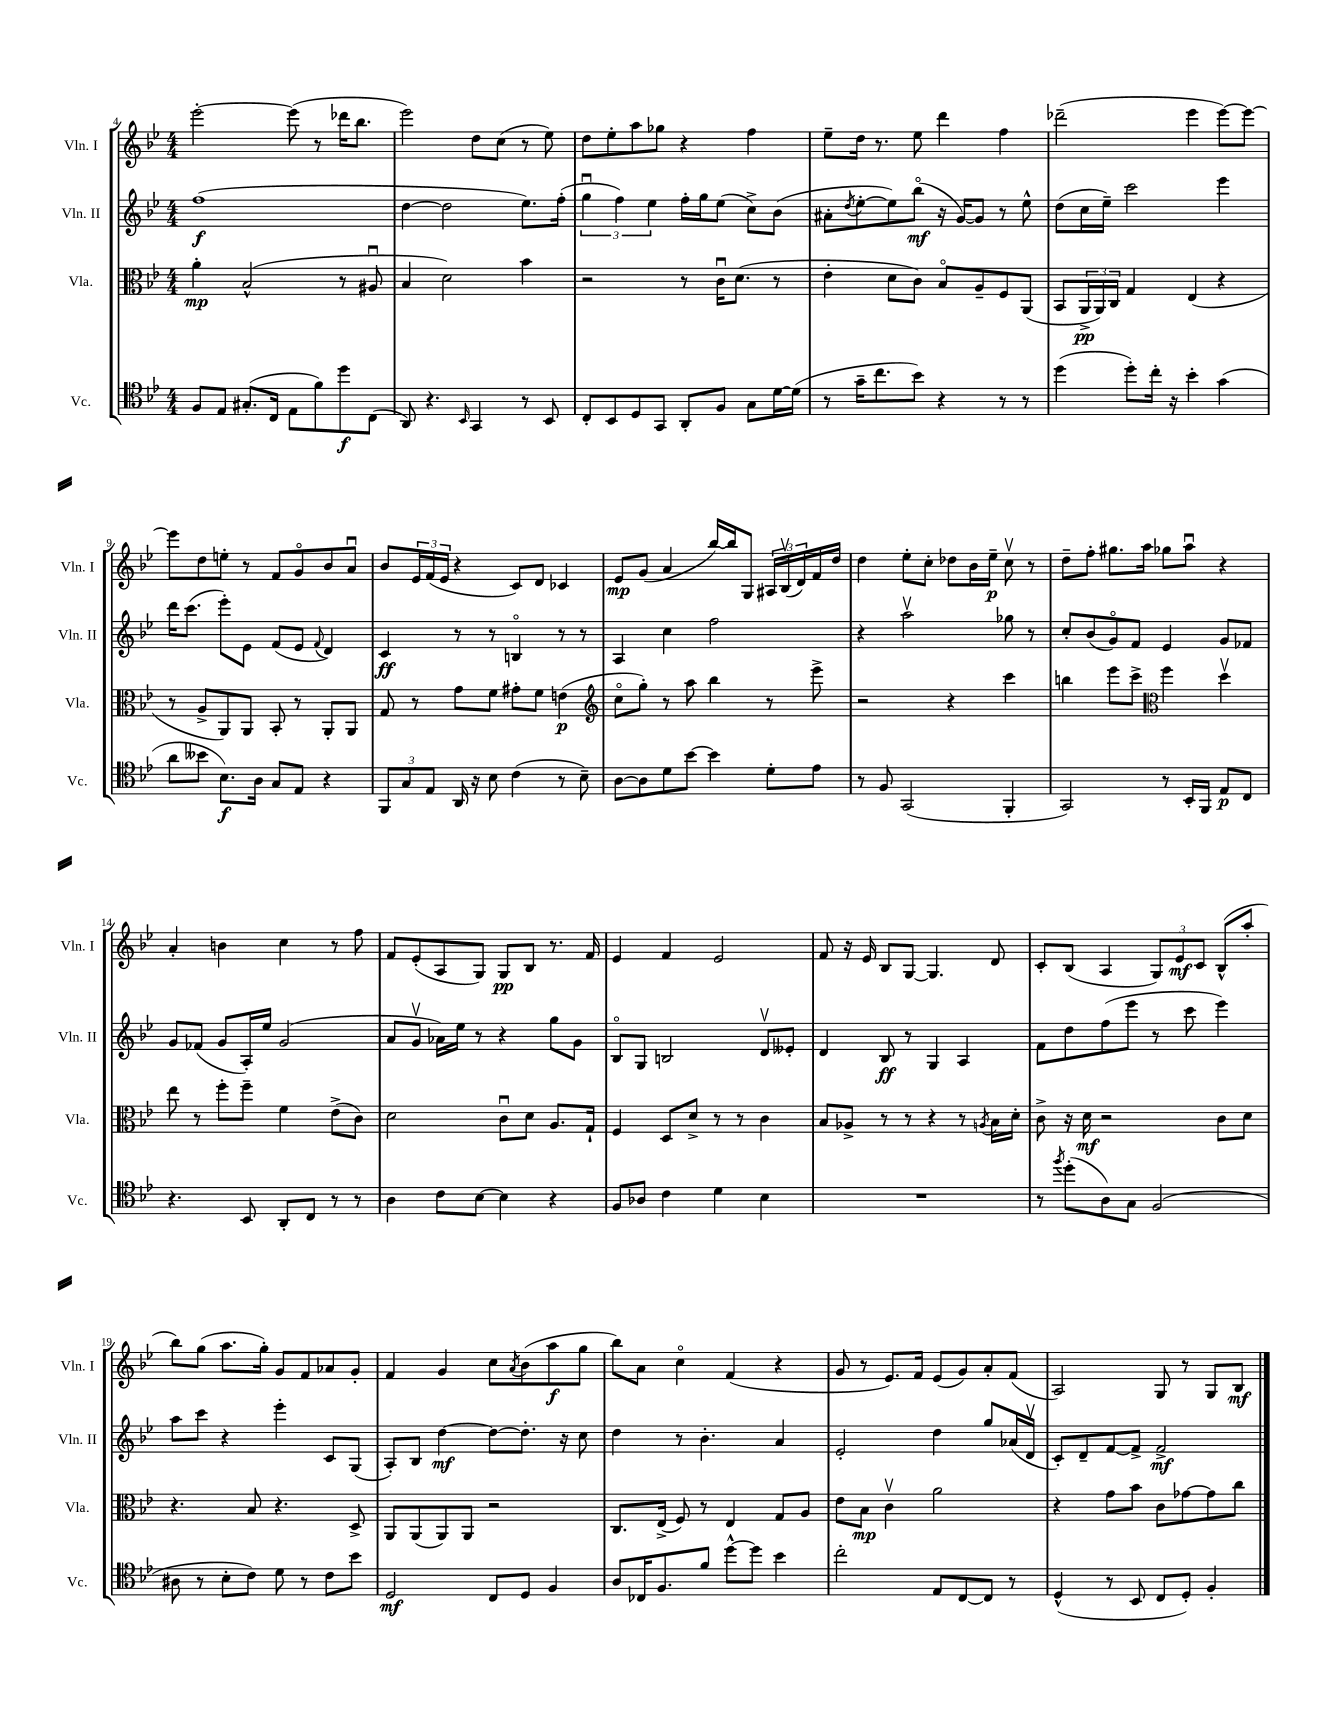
<<
\new StaffGroup <<
\new Staff = "s0" \with { instrumentName = "Vln. I" shortInstrumentName = "Vln. I" } {
    \clef treble \key bes \major \numericTimeSignature \time 4/4
    ees'''2~-. ees'''8( r8 des'''16 bes''8. |
    ees'''2) d''8 c''8( r8 ees''8) |
    d''8 ees''8-. a''8 ges''8 r4 f''4 |
    ees''8-- d''16 r8. ees''8 d'''4 f''4 |
    des'''2--( ees'''4 ees'''8~) ees'''8~ |
    ees'''8 d''8 e''8-. r8 f'8 g'8\flageolet bes'8 a'8\downbow |
    bes'8 \tuplet 3/2 { ees'16 f'16( ees'16 } r4 c'8) d'8 ces'4 |
    ees'8\mp g'8( a'4 bes''16~) bes''16 g8 \tuplet 3/2 { ais16 bes16\upbow( d'16) } f'16 d''16 |
    d''4 ees''8-. c''8-. des''8 bes'16 ees''16--\p c''8\upbow r8 |
    d''8-- f''8-. gis''8. a''16 ges''8 a''8\downbow r4 |
    a'4-. b'4 c''4 r8 f''8 |
    f'8 ees'8-.( a8 g8) g8\pp bes8 r8. f'16 |
    ees'4 f'4 ees'2 |
    f'8 r16 ees'16 bes8 g8~ g4. d'8 |
    c'8-. bes8( a4 \tuplet 3/2 { g8) ees'8\mf c'8 } bes8-^( a''8-. |
    bes''8) g''8( a''8. g''16-.) g'8 f'8 aes'8 g'8-. |
    f'4 g'4 c''8 \acciaccatura { a'8 } bes'8( a''8\f g''8 |
    bes''8) a'8 c''4\flageolet f'4( r4 |
    g'8 r8 ees'8.) f'16 ees'8( g'8) a'8-. f'8( |
    a2) g8 r8 g8 bes8\mf \bar "|." |
}
\new Staff = "s1" \with { instrumentName = "Vln. II" shortInstrumentName = "Vln. II" } {
    \clef treble \key bes \major \numericTimeSignature \time 4/4
    f''1\f( |
    d''4~ d''2 ees''8.) f''16-.( |
    \tuplet 3/2 { g''4\downbow f''4) ees''4 } f''16-. g''16 ees''8( c''8->) bes'8( |
    ais'8-. \acciaccatura { d''8 } ees''8~-. ees''8) bes''8\flageolet\mf( r16 g'16~) g'8 r8 ees''8-^ |
    d''8( c''16 ees''16--) c'''2 ees'''4 |
    d'''16 c'''8.( ees'''8-.) ees'8 f'8( ees'8 \appoggiatura { f'8 } d'4) |
    c'4\ff r8 r8 b4\flageolet r8 r8 |
    a4 c''4 f''2 |
    r4 a''2\upbow ges''8 r8 |
    c''8-. bes'8( g'8\flageolet) f'8 ees'4 g'8 fes'8 |
    g'8 fes'8( g'8 a16-.) ees''16 g'2( |
    a'8 g'8\upbow aes'16) ees''16 r8 r4 g''8 g'8 |
    bes8\flageolet g8 b2 d'8\upbow eeses'8-. |
    d'4 bes8\ff r8 g4 a4 |
    f'8 d''8 f''8( ees'''8 r8 c'''8 ees'''4) |
    a''8 c'''8 r4 ees'''4-. c'8 g8( |
    a8-.) bes8 d''4~\mf d''8~ d''8.-. r16 c''8 |
    d''4 r8 bes'4.-. a'4 |
    ees'2-. d''4 g''8 aes'16( d'16\upbow |
    c'8-.) d'8-- f'8~ f'8-> f'2->\mf \bar "|." |
}
\new Staff = "s2" \with { instrumentName = "Vla." shortInstrumentName = "Vla." } {
    \clef alto \key bes \major \numericTimeSignature \time 4/4
    a'4-.\mp bes2-^( r8 ais8\downbow |
    bes4 d'2) bes'4 |
    r2 r8 c'16\downbow d'8.( r8 |
    ees'4-. d'8 c'8) bes8\flageolet a8-- f8 a,8( |
    bes,8 \tuplet 3/2 { a,16->\pp a,16) c16 } g4 ees4( r4 |
    r8 a8-> a,8) a,8 bes,8-. r8 a,8-. a,8 |
    g8 r8 g'8 f'8 gis'8-. f'8 e'4\p( |
    \clef treble c''8\flageolet g''8-.) r8 a''8 bes''4 r8 ees'''8-> |
    r2 r4 c'''4 |
    b''4 ees'''8 c'''8-> \clef alto f''4 d''4\upbow |
    ees''8 r8 f''8-. f''8-- f'4 ees'8->( c'8) |
    d'2 c'8\downbow d'8 a8. g16-! |
    f4 d8 d'8-> r8 r8 c'4 |
    bes8 aes8-> r8 r8 r4 r8 \acciaccatura { a8 } bes16 d'16-. |
    c'8-> r16 d'16\mf r2 c'8 d'8 |
    r4. bes8 r4. d8-> |
    a,8 a,8( a,8) a,8 r2 |
    c8. ees16->( f8) r8 ees4 g8 a8 |
    ees'8 bes8\mp c'4\upbow a'2 |
    r4 g'8 bes'8 c'8 ges'8~ ges'8 c''8 \bar "|." |
}
\new Staff = "s3" \with { instrumentName = "Vc." shortInstrumentName = "Vc." } {
    \clef tenor \key bes \major \numericTimeSignature \time 4/4
    f8 ees8 gis8.-.( c16 ees8 f'8) d''8\f c8( |
    a,8) r4. \grace { bes,16 } g,4 r8 bes,8 |
    c8-. bes,8 d8 g,8 a,8-. f8 g8 d'16~ d'16( |
    r8 g'16-- c''8. bes'8) r4 r8 r8 |
    d''4( d''8-.) c''16-. r16 bes'4-. g'4( |
    a'8 beses'8 bes8.\f) a16 g8 ees8 r4 |
    \tuplet 3/2 { f,8 g8 ees8 } a,16 r16 bes8 c'4( r8 bes8--) |
    a8~ a8 d'8 bes'8~ bes'4 d'8-. ees'8 |
    r8 f8 g,2( f,4-. |
    g,2) r8 bes,16-. f,16 ees8\p c8 |
    r4. bes,8 a,8-. c8 r8 r8 |
    a4 c'8 bes8~ bes4 r4 |
    f8 aes8 c'4 d'4 bes4 |
    R1 |
    r8 \acciaccatura { f''8 } d''8-.( a8) g8 f2( |
    ais8 r8 bes8-. c'8) d'8 r8 c'8 bes'8 |
    d2\mf c8 d8 f4 |
    a8 ces16 f8. f'8 d''8~-^ d''8 bes'4 |
    c''2-. ees8 c8~ c8 r8 |
    d4-^( r8 bes,8 c8 d8-.) f4-. \bar "|." |
}
>>
>>
\layout { \context { \Score currentBarNumber = #4 } }
